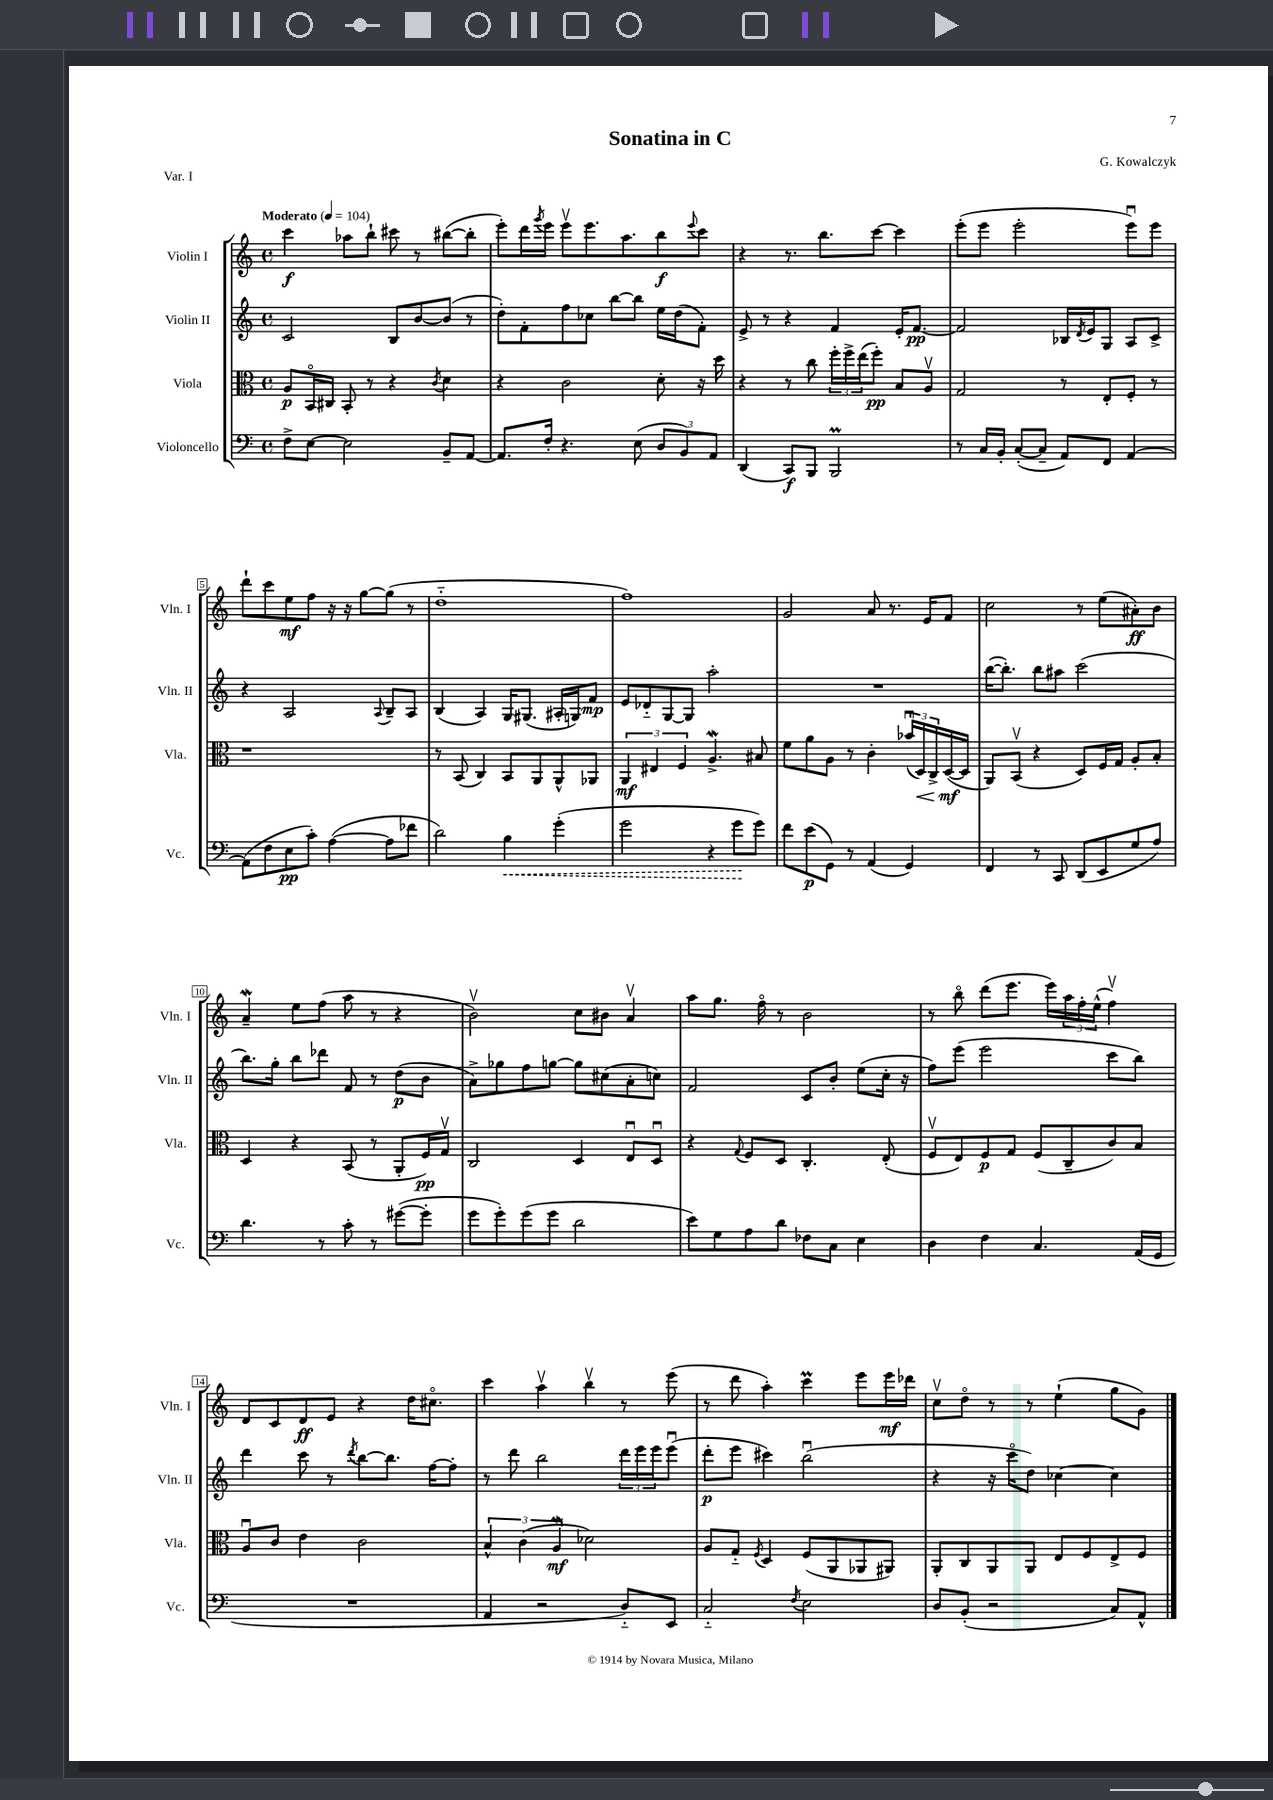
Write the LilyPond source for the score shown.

\header { title = "Sonatina in C" composer = "G. Kowalczyk" piece = "Var. I" }
<<
\new StaffGroup <<
\new Staff = "s0" \with { instrumentName = "Violin I" shortInstrumentName = "Vln. I" } {
    \clef treble \key c \major \defaultTimeSignature \time 4/4 \tempo "Moderato" 4 = 104
    c'''4\f aes''8 b''8-! cis'''8 r8 bis''8~( bis''8-. |
    e'''8-.) d'''16 \acciaccatura { g'''8 } e'''16 e'''8\upbow e'''8. a''8. b''8\f \appoggiatura { e'''8 } c'''8 |
    r4 r8. b''8. c'''8~ c'''4 |
    e'''8-.( e'''8 e'''2-. e'''8\downbow) e'''8 |
    d'''8-! c'''8 e''8\mf f''8 r16 r16 g''8~ g''8( r8 |
    d''1-_ |
    f''1) |
    g'2 a'8 r8. e'16 f'8 |
    c''2 r8 e''8( ais'8-.\ff) b'8 |
    a'4--\mordent e''8 f''8( a''8 r8 r4 |
    b'2\upbow) c''8 bis'8 a'4\upbow |
    a''8 g''8. f''16\flageolet r8 b'2 |
    r8 b''8\flageolet d'''8( e'''8. e'''16) \tuplet 3/2 { a''16 f''16-. e''16-^( } f''4\upbow) |
    d'8 c'8 d'8\ff e'8 r4 d''16 cis''8.\flageolet |
    c'''4 a''4\upbow b''4\upbow r8 e'''8( |
    r8 d'''8 a''4-.) c'''4\prall e'''8 e'''16\mf des'''16 |
    c''8\upbow d''8\flageolet r8 r8 e''4-!( g''8 g'8) \bar "|." |
}
\new Staff = "s1" \with { instrumentName = "Violin II" shortInstrumentName = "Vln. II" } {
    \clef treble \key c \major \defaultTimeSignature \time 4/4
    c'2 b8 b'8~ b'8( r8 |
    d''8-.) f'8-. f''8 ces''8 b''8~ b''8 e''16 d''16( f'8-.) |
    e'8-> r8 r4 f'4 e'16-. f'8.~\pp |
    f'2 bes16 \acciaccatura { d'8 } e'16 g8 a8 c'8-> |
    r4 a2 \appoggiatura { a8 } b8-- a8 |
    b4( a4) g16 gis8.( ais16-. g16) f'8\mp |
    e'8 des'8-_ g8~ g8 a''2-. |
    R1 |
    b''16~( b''8.-.) b''8 ais''8 c'''2( |
    b''8.) g''16-. b''8 des'''8 f'8 r8 d''8\p( b'8 |
    a'8->) ges''8 f''8 g''8~ g''8 cis''8( a'8-. c''8) |
    f'2 c'8 b'8-. e''8( c''16-. r16 |
    f''8) e'''8( e'''2 c'''8 b''8) |
    d'''4 c'''8 r8 \acciaccatura { d'''8 } b''8~ b''8. f''16~ f''8-. |
    r8 d'''8 b''2 \tuplet 3/2 { d'''16 e'''16 e'''16 } e'''8\downbow( |
    d'''8-.\p e'''8 cis'''4) b''2\downbow( |
    r4 r16 c'''16\flageolet d''8) ces''4~ ces''4 \bar "|." |
}
\new Staff = "s2" \with { instrumentName = "Viola" shortInstrumentName = "Vla." } {
    \clef alto \key c \major \defaultTimeSignature \time 4/4
    a8\p b,16\flageolet cis16 b,8-. r8 r4 \acciaccatura { c'8 } d'4 |
    r4 c'2 d'8-. r16 d''16 |
    r4 r8 c''8 \tuplet 3/2 { f''16-. f''16-> e''16( } f''8-.\pp) b8 a8\upbow |
    g2 r8 e8-. f8-. r8 |
    r1 |
    r8 b,8( c4) b,8 a,8 a,8-^ aes,8 |
    \tuplet 3/2 { a,4\mf eis4 f4 } a4.->\mordent bis8 |
    f'8 a'8 a8 r8 c'4-. \tuplet 3/2 { bes'16\downbow( d16\<) c16-> } d16~\mf\!( d16 |
    a,8) b,8\upbow( r4 d8) f16 g16 a8-. b8-. |
    d4 r4 b,8( r8 a,8-. f16\pp) g16\upbow |
    c2 d4 e8\downbow d8\downbow |
    r4 \appoggiatura { g8 } f8 d8 c4.-. e8-.( |
    f8\upbow e8) f8\p g8 f8( c8-- c'8) b8 |
    a8\downbow c'8 e'4 c'2 |
    \tuplet 3/2 { b4-^ c'4( a4\mordent\mf } des'2) |
    a8 g8-_ \acciaccatura { f8 } d4 f8( a,8 aes,8 ais,8) |
    a,8-. c8 a,8 a,8 e8 f8 e8-> f8 \bar "|." |
}
\new Staff = "s3" \with { instrumentName = "Violoncello" shortInstrumentName = "Vc." } {
    \clef bass \key c \major \defaultTimeSignature \time 4/4
    f8-> e8~ e2 b,8-- a,8~ |
    a,8. f16-. r4. e8( \tuplet 3/2 { d8 b,8) a,8 } |
    d,4( c,8\f) b,,8 b,,2\prall |
    r8 c16 b,16-. c8~-.( c8-- a,8) f,8 a,4~ |
    a,8( f8 e8\pp c'8-.) a4~( a8 fes'8 |
    d'2) \once \override Hairpin.style = #'dashed-line b4\< g'4-.( |
    g'2 r4 g'8\! g'8) |
    f'8 e'8\p( g,8) r8 a,4( g,4) |
    f,4 r8 c,8 d,8( e,8 g8 a8) |
    d'4. r8 c'8-. r8 gis'8~( gis'8-. |
    g'8 g'8-.) g'8( g'8 d'2 |
    e'8) g8 a8 d'8 fes8 c8 e4 |
    d4 f4 c4. a,16( g,16 |
    R1 |
    a,4 r2 d8-_) e,8 |
    c2-_ \acciaccatura { f8 } e2 |
    d8 b,8-.( r2 c8) a,8-^ \bar "|." |
}
>>
>>
\layout { \context { \Score \override BarNumber.stencil = #(make-stencil-boxer 0.1 0.3 ly:text-interface::print) } }
